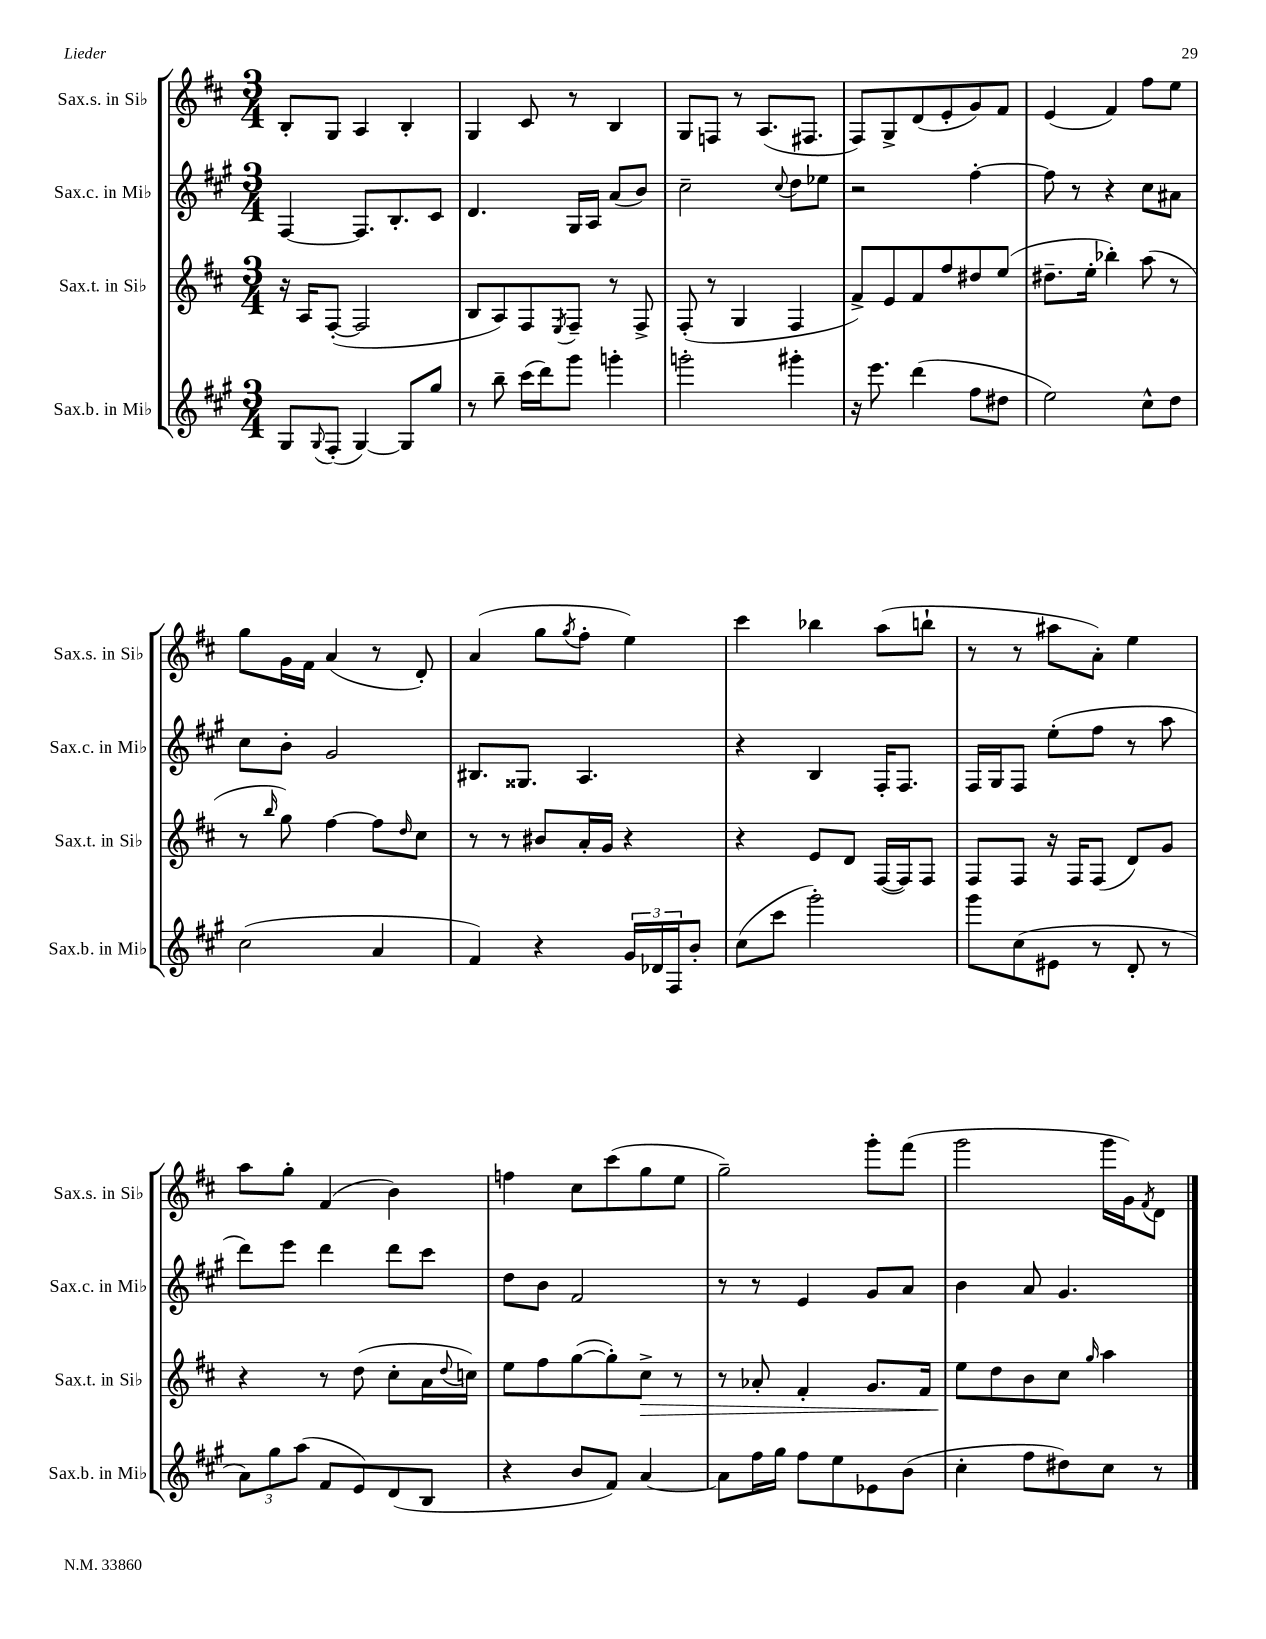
<<
\new StaffGroup <<
\new Staff = "s0" \with { instrumentName = "Sax.s. in Sib" shortInstrumentName = "Sax.s. in Sib" } {
    \clef treble \key d \major \numericTimeSignature \time 3/4
    b8-. g8 a4 b4-. |
    g4 cis'8 r8 b4 |
    g8 f8 r8 a8.( fis8. |
    fis8) g8-> d'8( e'8-. g'8) fis'8 |
    e'4( fis'4) fis''8 e''8 |
    g''8 g'16 fis'16 a'4( r8 d'8-.) |
    a'4( g''8 \acciaccatura { g''8 } fis''8-. e''4) |
    cis'''4 bes''4 a''8( b''8-! |
    r8 r8 ais''8 a'8-.) e''4 |
    a''8 g''8-. fis'4( b'4) |
    f''4 cis''8 cis'''8( g''8 e''8 |
    g''2--) g'''8-. fis'''8( |
    g'''2 g'''16 g'16) \acciaccatura { fis'8 } d'8 \bar "|." |
}
\new Staff = "s1" \with { instrumentName = "Sax.c. in Mib" shortInstrumentName = "Sax.c. in Mib" } {
    \clef treble \key a \major \numericTimeSignature \time 3/4
    fis4~ fis8. b8.-. cis'8 |
    d'4. gis16 a16 a'8( b'8) |
    cis''2-- \appoggiatura { cis''8 } d''8 ees''8 |
    r2 fis''4~-. |
    fis''8 r8 r4 cis''8 ais'8 |
    cis''8 b'8-. gis'2 |
    bis8. gisis8. a4. |
    r4 b4 fis16-. fis8. |
    fis16 gis16 fis8 e''8-.( fis''8 r8 a''8 |
    d'''8) e'''8 d'''4 d'''8 cis'''8 |
    d''8 b'8 fis'2 |
    r8 r8 e'4 gis'8 a'8 |
    b'4 a'8 gis'4. \bar "|." |
}
\new Staff = "s2" \with { instrumentName = "Sax.t. in Sib" shortInstrumentName = "Sax.t. in Sib" } {
    \clef treble \key d \major \numericTimeSignature \time 3/4
    r16 a16 fis8~-.( fis2 |
    b8 a8) fis8 \acciaccatura { e8 } fis8-- r8 fis8-> |
    fis8-.( r8 g4 fis4 |
    fis'8->) e'8 fis'8 fis''8 dis''8 e''8( |
    dis''8.-- e''16-. bes''4-.) a''8( r8 |
    r8 \grace { b''16 } g''8) fis''4~ fis''8 \grace { d''16 } cis''8 |
    r8 r8 bis'8 a'16-. g'16 r4 |
    r4 e'8 d'8 fis16~( fis16) fis8 |
    fis8 fis8 r16 fis16 fis8( d'8) g'8 |
    r4 r8 d''8( cis''8-. a'16 \appoggiatura { d''8 } c''16) |
    e''8 fis''8 g''8~( g''8-.) cis''8->\> r8 |
    r8 aes'8-. fis'4-. g'8. fis'16 |
    e''8\! d''8 b'8 cis''8 \grace { g''16 } a''4 \bar "|." |
}
\new Staff = "s3" \with { instrumentName = "Sax.b. in Mib" shortInstrumentName = "Sax.b. in Mib" } {
    \clef treble \key a \major \numericTimeSignature \time 3/4
    gis8 \appoggiatura { gis8 } fis8-.( gis4~) gis8 gis''8 |
    r8 b''8-- cis'''16( d'''16) gis'''8 g'''4-. |
    g'''2-. gis'''4-. |
    r16 e'''8. d'''4( fis''8 dis''8 |
    e''2) cis''8-^ d''8 |
    cis''2( a'4 |
    fis'4) r4 \tuplet 3/2 { gis'16 des'16 fis16 } b'8-. |
    cis''8( cis'''8 gis'''2-.) |
    gis'''8 cis''8( eis'8 r8 d'8-. r8 |
    \tuplet 3/2 { a'8) gis''8 a''8( } fis'8 e'8) d'8( b8 |
    r4 b'8 fis'8) a'4~ |
    a'8 fis''16 gis''16 fis''8 e''8 ees'8 b'8( |
    cis''4-. fis''8 dis''8) cis''8 r8 \bar "|." |
}
>>
>>
\layout { \context { \Score \remove "Bar_number_engraver" } }
